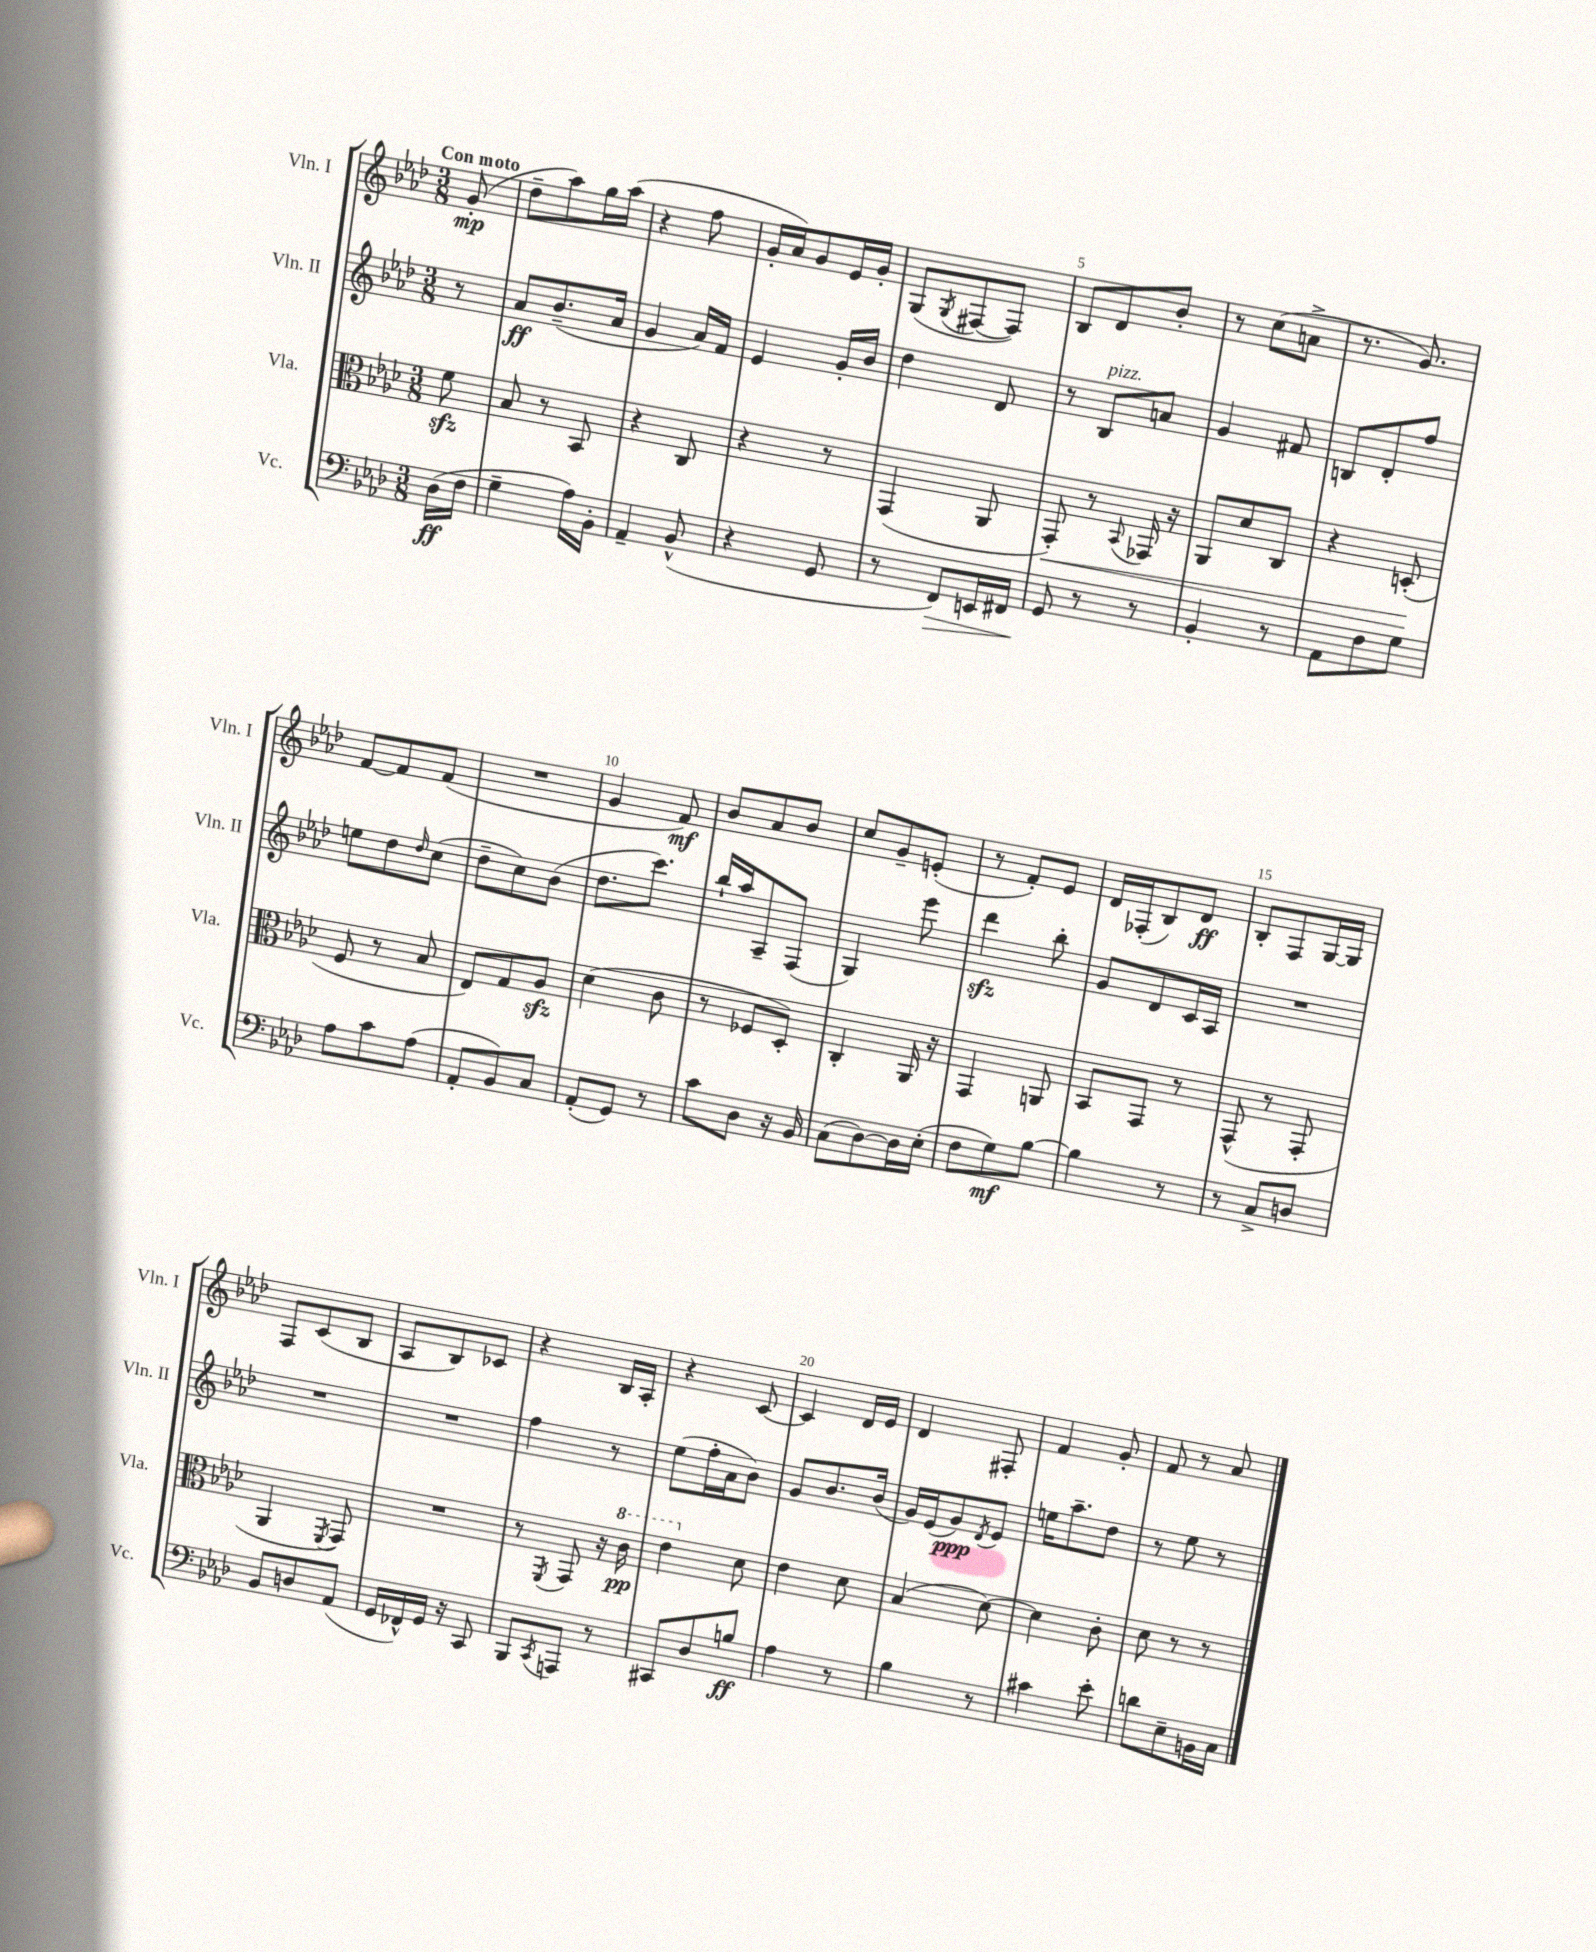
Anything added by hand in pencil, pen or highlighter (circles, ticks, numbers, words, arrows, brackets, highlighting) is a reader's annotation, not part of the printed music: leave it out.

**kern	**kern	**kern	**kern
*staff4	*staff3	*staff2	*staff1
*clefF4	*clefC3	*clefG2	*clefG2
*k[b-e-a-d-]	*k[b-e-a-d-]	*k[b-e-a-d-]	*k[b-e-a-d-]
*M3/8	*M3/8	*M3/8	*M3/8
(16D-	8f	8r	(8g'
16F	.	.	.
=	=	=	=
4G~	8B-	8a-	8dd-~
.	8r	(8.b-~	8aa-)
16A-)	8BB-	.	16gg
16BB-'	.	16a-	(16aa-
=	=	=	=
4AA-~	4r	4g	4r
(8BB-^^	8C	16a-)	8ff
.	.	16f	.
=	=	=	=
4r	4r	4e-	16g'
.	.	.	16a-)
.	.	.	8g
8GG	8r	16g'	16e-
.	.	16b-	16g'
=	=	=	=
8r	(4GG	4dd-	(8G
.	.	.	8qG
8FF)	.	.	[8F#
16EE	8AA-	8d-	8F#])
16FF#	.	.	.
=	=	=	=
8GG	8GG')	8r	8B-
8r	8r	8B-	8d-
.	8qqBB-	.	.
8r	16GG-	8a	8b-'
.	16r	.	.
=	=	=	=
4BB-'	8AA-	4g	8r
.	8d-	.	(8cc
8r	8C	8f#	8a^
=	=	=	=
8AA-	4r	8B	8.r
8F	.	8d-'	.
.	.	.	8.g)
8G	(8D'	8ff	.
=	=	=	=
8A-	8F	8ee	[8f
8c	8r	8dd-	8f]
.	.	16qqdd-	.
(8A-	8B-	(8cc	(8f
=	=	=	=
8AA-'	8E-)	8dd-~	4.r
8BB-)	8G	8cc)	.
8C	8A-	(8b-	.
=	=	=	=
(8AA-'	(4d-	8.dd-	4g
8GG)	.	.	.
.	.	8.ccc)	.
8r	8c	.	8f)
=	=	=	=
8c	8r	16bb-`	8b-
.	.	16aa-	.
8D-	8F-	8A-~	8a-
16r	8D-')	(8F	8b-
16BB-	.	.	.
=	=	=	=
(8C	4C'	4G)	8cc
[8D-)	.	.	8g~
16D-]	16AA-	8eee-	(8e'
(16E-'	16r	.	.
=	=	=	=
8F	4GG	4ddd-	8r
8G)	.	.	8f')
[8B-	8AA	8bb-'	8e-
=	=	=	=
4B-]	8BB-	8g	16d-
.	.	.	(16F-'
.	8GG	8d-	8B-)
8r	8r	16c	8d-
.	.	16A-	.
=	=	=	=
8r	(8GG^^	4.r	8B-'
8C^	8r	.	8F
8D	8GG'	.	[16G
.	.	.	16G]
=	=	=	=
8BB-	4AA-	4.r	8F
8D	.	.	(8c
.	8qFF	.	.
(8AA-	8GG)	.	8B-
=	=	=	=
16GG	4.r	4.r	8A-
16FF-^^)	.	.	.
16GG	.	.	8B-)
16r	.	.	.
8CC	.	.	8c-
=	=	=	=
8BBB-	8r	4ff	4r
8qCC	8qFF	.	.
8AAA	8GG	.	.
8r	16r	8r	16B-
.	16cc	.	16A-'
=	=	=	=
8CC#	4ee-	(8ee-	4r
8D-	.	16ff'	.
.	.	16a-	.
8B	8d-	8b-)	[8c
=	=	=	=
4A-	4e-	8g	4c]
.	.	8.b-	.
8r	8d-	.	16d-
.	.	(16b-	16e-
=	=	=	=
4B-	(4B-	16g)	4d-
.	.	(16e-	.
.	.	8g)	.
.	.	8qd-	.
8r	[8d-)	8e-	8F#'
=	=	=	=
4c#	4d-]	16ee	4f
.	.	8.aa-~	.
8e-'	8c'	8dd-	8g'
=	=	=	=
8d	8d-	8r	8f
8E-~	8r	8ee-	8r
16BB	8r	8r	8a-
16C	.	.	.
==	==	==	==
*-	*-	*-	*-
